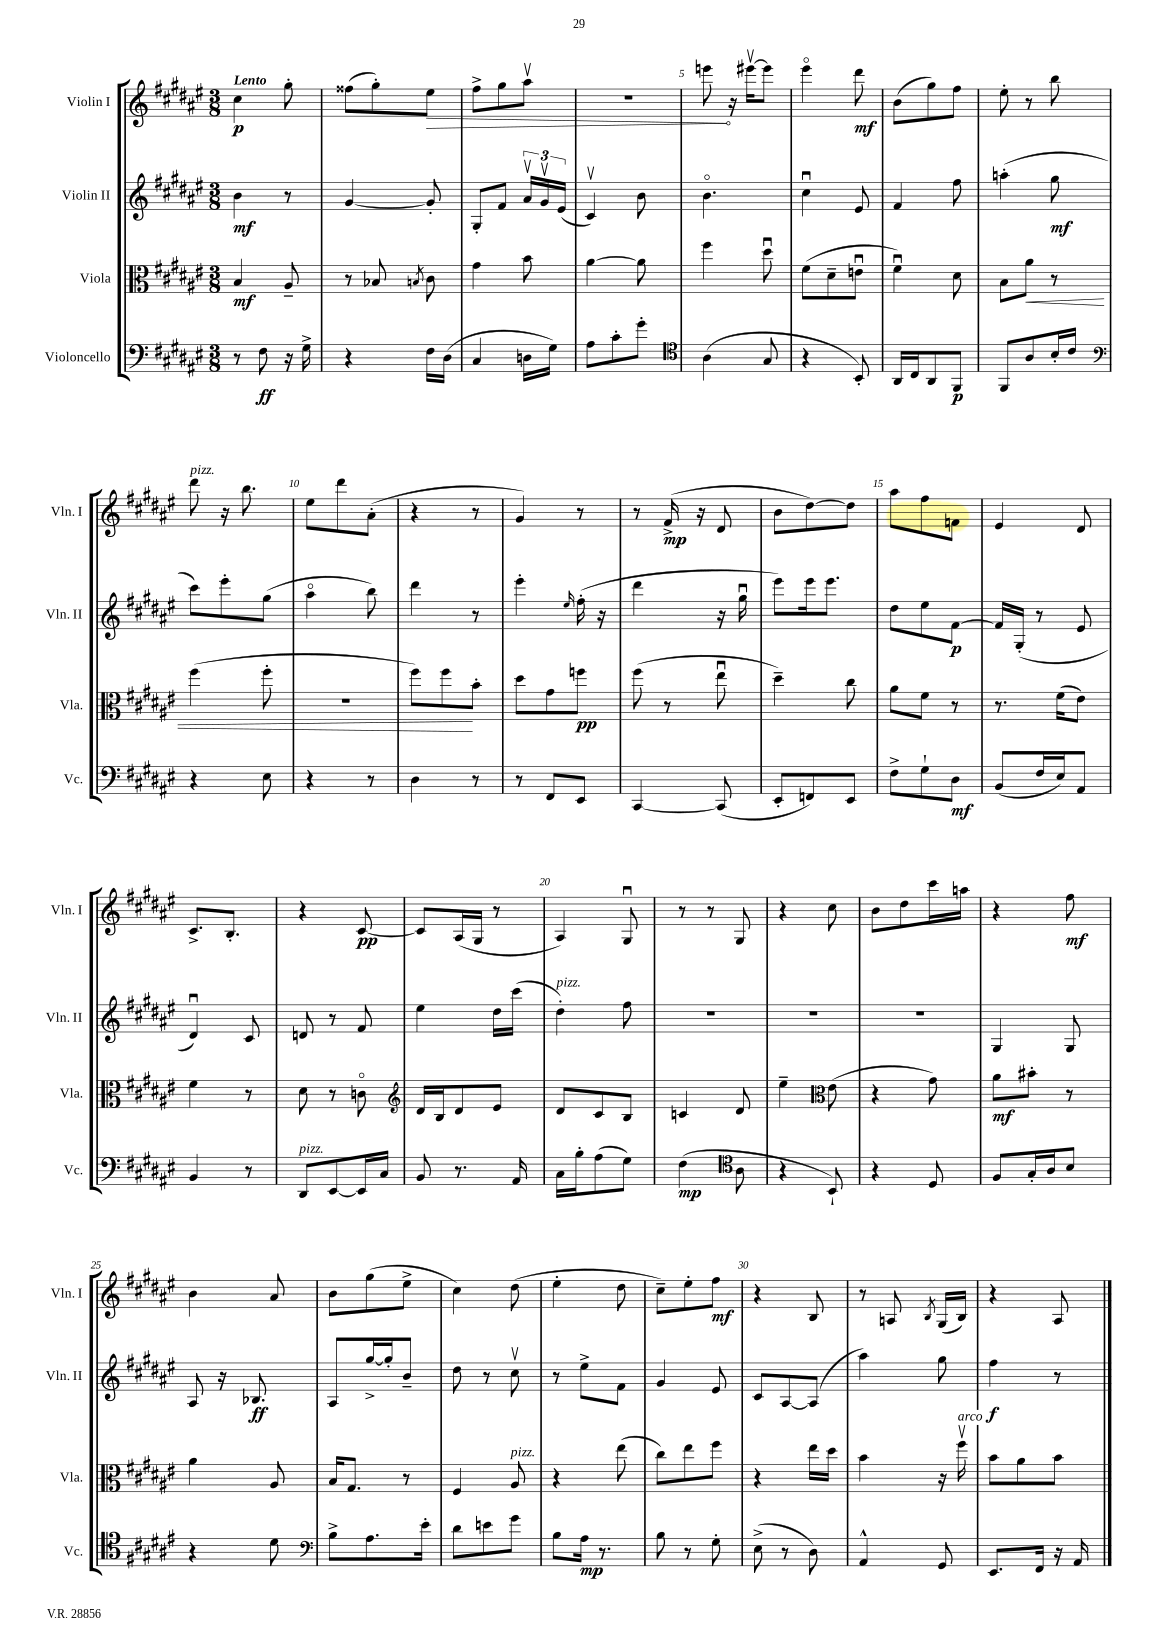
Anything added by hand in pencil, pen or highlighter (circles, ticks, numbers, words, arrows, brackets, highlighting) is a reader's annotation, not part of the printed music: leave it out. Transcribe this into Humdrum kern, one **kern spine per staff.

**kern	**dynam	**kern	**dynam	**kern	**dynam	**kern	**dynam
*part4	*part4	*part3	*part3	*part2	*part2	*part1	*part1
*staff4	*staff4	*staff3	*staff3	*staff2	*staff2	*staff1	*staff1
*I"Violoncello	*	*I"Viola	*	*I"Violin II	*	*I"Violin I	*
*I'Vc.	*	*I'Vla.	*	*I'Vln. II	*	*I'Vln. I	*
*clefF4	*	*clefC3	*	*clefG2	*	*clefG2	*
*k[f#c#g#d#a#e#]	*	*k[f#c#g#d#a#e#]	*	*k[f#c#g#d#a#e#]	*	*k[f#c#g#d#a#e#]	*
*M3/8	*	*M3/8	*	*M3/8	*	*M3/8	*
=1	=1	=1	=1	=1	=1	=1	=1
!	!	!	!	!	!	!LO:TX:a:B:t=Lento	!
8r	.	4B/	mf	4b\	mf	4cc#\	p
8F#\	ff	.	.	.	.	.	.
16r	.	8A#~/	.	8r	.	8gg#'\	.
16G#^\	.	.	.	.	.	.	.
=2	=2	=2	=2	=2	=2	=2	=2
4r	.	8r	.	[4g#/	.	(8ff##X\L	.
.	.	8B-X/	.	.	.	8gg#'\)	.
.	.	8qBn/	.	.	.	.	.
!	!	!	!	!	!	!	!LO:HP:b
16F#\LL	.	8c#\	.	8g#'/]	.	8ee#\J	>
(16D#\JJ	.	.	.	.	.	.	.
=3	=3	=3	=3	=3	=3	=3	=3
4C#/	.	4g#\	.	8G#'/L	.	8ff#^\L	.
.	.	.	.	8f#/J	.	8gg#\	.
16Dn\LL	.	8b\	.	24a#v/LL	.	8aa#v\J	.
.	.	.	.	24g#v/	.	.	.
16G#\JJ)	.	.	.	.	.	.	.
.	.	.	.	(24e#/JJ	.	.	.
=4	=4	=4	=4	=4	=4	=4	=4
8A#\L	.	[4a#\	.	4c#v/)	.	4.r	.
8c#'\	.	.	.	.	.	.	.
8g#'\J	.	8a#\]	.	8b\	.	.	.
=5	=5	=5	=5	=5	=5	=5	=5
*clefC4	*	*	*	*	*	*	*
(4A#\	.	4ff#\	.	4.b\	.	8eeen\	.
.	.	.	.	.	.	16r	]
.	.	.	.	.	.	[16eee#Xv\KL	.
8G#/	.	8dd#u\	.	.	.	8eee#\J]	.
=6	=6	=6	=6	=6	=6	=6	=6
4r	.	(8f#\L	.	4cc#u\	.	4eee#\	.
.	.	8d#~\	.	.	.	.	.
8BB'/)	.	8enu\J	.	8e#/	.	8ddd#\	mf
=7	=7	=7	=7	=7	=7	=7	=7
16AA#/LL	.	4f#u\)	.	4f#/	.	(8b\L	.
16C#/J	.	.	.	.	.	.	.
8AA#/	.	.	.	.	.	8gg#\)	.
8FF#/J	p	8d#\	.	8ff#\	.	8ff#\J	.
=8	=8	=8	=8	=8	=8	=8	=8
8FF#/L	.	8B\L	.	(4aan'\	.	8ee#'\	.
!	!	!	!LO:HP:b	!	!	!	!
8A#/	.	8a#\J	<	.	.	8r	.
16B'/L	.	8r	.	8gg#\	mf	8bb\	.
16c#/JJ	.	.	.	.	.	.	.
!!LO:LB:g=z
=9	=9	=9	=9	=9	=9	=9	=9
*clefF4	*	*	*	*	*	*	*
!	!	!	!	!	!	!LO:TX:a:i:t=pizz.	!
4r	.	(4ff#\	.	8ccc#\L)	.	8ddd#\	.
.	.	.	.	8eee#'\	.	16r	.
.	.	.	.	.	.	8.bb\	.
8E#\	.	8ff#'\	.	(8gg#\J	.	.	.
=10	=10	=10	=10	=10	=10	=10	=10
4r	.	4.r	.	4aa#\	.	8ee#\L	.
.	.	.	.	.	.	8ddd#\	.
8r	.	.	.	8bb\)	.	(8a#'\J	.
=11	=11	=11	=11	=11	=11	=11	=11
4D#\	.	8ff#\L)	.	4ddd#\	.	4r	.
.	.	8ff#\	.	.	.	.	.
8r	.	8b'\J	[	8r	.	8r	.
=12	=12	=12	=12	=12	=12	=12	=12
8r	.	8dd#\L	.	4eee#'\	.	4g#/)	.
8FF#/L	.	8g#\	.	.	.	.	.
.	.	.	.	16qqee#/	.	.	.
8EE#/J	.	8ffn\J	pp	(16ff#'\	.	8r	.
.	.	.	.	16r	.	.	.
=13	=13	=13	=13	=13	=13	=13	=13
[4CC#/	.	(8ff#\	.	4ddd#\	.	8r	.
.	.	8r	.	.	.	(16f#^/	mp
.	.	.	.	.	.	16r	.
(8CC#/]	.	8ee#u\	.	16r	.	8d#/	.
.	.	.	.	16gg#u\	.	.	.
=14	=14	=14	=14	=14	=14	=14	=14
8EE#'/L	.	4dd#~\)	.	8eee#\L)	.	8b\L	.
8FFn/)	.	.	.	16eee#\k	.	[8dd#\)	.
.	.	.	.	8.eee#\J	.	.	.
8EE#/J	.	8cc#\	.	.	.	8dd#\J]	.
=15	=15	=15	=15	=15	=15	=15	=15
8F#^\L	.	8a#\L	.	8dd#\L	.	8aa#\L	.
8G#`\	.	8f#\J	.	8ee#\	.	8ff#\	.
8D#\J	mf	8r	.	[8f#\J	p	8fn\J	.
=16	=16	=16	=16	=16	=16	=16	=16
(8BB/L	.	8.r	.	16f#/LL]	.	4e#/	.
.	.	.	.	(16G#'/JJ	.	.	.
16F#/L	.	.	.	8r	.	.	.
16E#/J)	.	(16f#\KL	.	.	.	.	.
8AA#/J	.	8e#\J)	.	8e#/	.	8d#/	.
!!LO:LB:g=z
=17	=17	=17	=17	=17	=17	=17	=17
4BB/	.	4f#\	.	4d#u/)	.	8.c#^/L	.
.	.	.	.	.	.	8.B'/J	.
8r	.	8r	.	8c#/	.	.	.
=18	=18	=18	=18	=18	=18	=18	=18
!LO:TX:a:i:t=pizz.	!	!	!	!	!	!	!
8DD#/L	.	8d#\	.	8dn/	.	4r	.
[8EE#/	.	8r	.	8r	.	.	.
16EE#/L]	.	8cn\	.	8f#/	.	[8c#/	pp
16C#/JJ	.	.	.	.	.	.	.
=19	=19	=19	=19	=19	=19	=19	=19
*	*	*clefG2	*	*	*	*	*
8BB/	.	16d#/LL	.	4ee#\	.	8c#/L]	.
.	.	16B/J	.	.	.	.	.
8.r	.	8d#/	.	.	.	(16A#/L	.
.	.	.	.	.	.	16G#/JJ	.
.	.	8e#/J	.	16dd#\LL	.	8r	.
16AA#/	.	.	.	(16ccc#\JJ	.	.	.
=20	=20	=20	=20	=20	=20	=20	=20
!	!	!	!	!LO:TX:a:i:t=pizz.	!	!	!
16C#\LL	.	8d#/L	.	4dd#'\)	.	4A#/)	.
16B'\J	.	.	.	.	.	.	.
(8A#\	.	8c#/	.	.	.	.	.
8G#\J)	.	8B/J	.	8ff#\	.	8G#u/	.
=21	=21	=21	=21	=21	=21	=21	=21
(4F#\	mp	4cn/	.	4.r	.	8r	.
.	.	.	.	.	.	8r	.
*clefC4	*	*	*	*	*	*	*
8A#\	.	8d#/	.	.	.	8G#/	.
=22	=22	=22	=22	=22	=22	=22	=22
4r	.	4ee#~\	.	4.r	.	4r	.
*	*	*clefC3	*	*	*	*	*
8BB`/)	.	(8e#\	.	.	.	8cc#\	.
=23	=23	=23	=23	=23	=23	=23	=23
4r	.	4r	.	4.r	.	8b\L	.
.	.	.	.	.	.	8dd#\	.
8D#/	.	8g#\)	.	.	.	16ccc#\L	.
.	.	.	.	.	.	16aan\JJ	.
=24	=24	=24	=24	=24	=24	=24	=24
8F#/L	.	8a#\L	mf	4G#/	.	4r	.
16G#'/L	.	8b#X'\J	.	.	.	.	.
16A#/J	.	.	.	.	.	.	.
8B/J	.	8r	.	8G#/	.	8ff#\	mf
!!LO:LB:g=z
=25	=25	=25	=25	=25	=25	=25	=25
4r	.	4a#\	.	8A#/	.	4b\	.
.	.	.	.	16r	.	.	.
.	.	.	.	8.B-X/	ff	.	.
8d#\	.	8A#/	.	.	.	8a#/	.
=26	=26	=26	=26	=26	=26	=26	=26
*clefF4	*	*	*	*	*	*	*
8B^\L	.	16B/KL	.	8A#/L	.	8b\L	.
.	.	8.G#/J	.	.	.	.	.
8.A#\	.	.	.	[16gg#^/L	.	(8gg#\	.
.	.	.	.	16gg#'/J]	.	.	.
.	.	8r	.	8b~/J	.	8ee#^\J	.
16e#'\Jk	.	.	.	.	.	.	.
=27	=27	=27	=27	=27	=27	=27	=27
8d#\L	.	4F#/	.	8dd#\	.	4cc#\)	.
8en\	.	.	.	8r	.	.	.
!	!	!LO:TX:a:i:t=pizz.	!	!	!	!	!
8g#\J	.	8A#/	.	8cc#v\	.	(8dd#\	.
=28	=28	=28	=28	=28	=28	=28	=28
8B\L	.	4r	.	8r	.	4ee#'\	.
16A#\Jk	mp	.	.	8ee#^\L	.	.	.
8.r	.	.	.	.	.	.	.
.	.	(8ee#\	.	8f#\J	.	8dd#\	.
=29	=29	=29	=29	=29	=29	=29	=29
8B\	.	8cc#\L)	.	4g#/	.	8cc#~\L)	.
8r	.	8ee#\	.	.	.	8ee#'\	.
8G#'\	.	8ff#\J	.	8e#/	.	8ff#\J	mf
=30	=30	=30	=30	=30	=30	=30	=30
(8E#^\	.	4r	.	8c#/L	.	4r	.
8r	.	.	.	[8A#/	.	.	.
8D#\)	.	16ee#\LL	.	(8A#/J]	.	8B/	.
.	.	16dd#\JJ	.	.	.	.	.
=31	=31	=31	=31	=31	=31	=31	=31
4AA#^^/	.	4b\	.	4aa#\)	.	8r	.
.	.	.	.	.	.	8An/	.
.	.	.	.	.	.	8qB/	.
8GG#/	.	16r	.	8gg#\	.	(16G#/LL	.
!	!	!LO:TX:a:i:t=arco	!	!	!	!	!
.	.	16ff#v\	.	.	.	16B/JJ)	.
=32	=32	=32	=32	=32	=32	=32	=32
8.EE#/L	.	8b\L	.	4ff#\	f	4r	.
.	.	8a#\	.	.	.	.	.
16FF#/Jk	.	.	.	.	.	.	.
16r	.	8b\J	.	8r	.	8A#/	.
16AA#/	.	.	.	.	.	.	.
==	==	==	==	==	==	==	==
*-	*-	*-	*-	*-	*-	*-	*-
